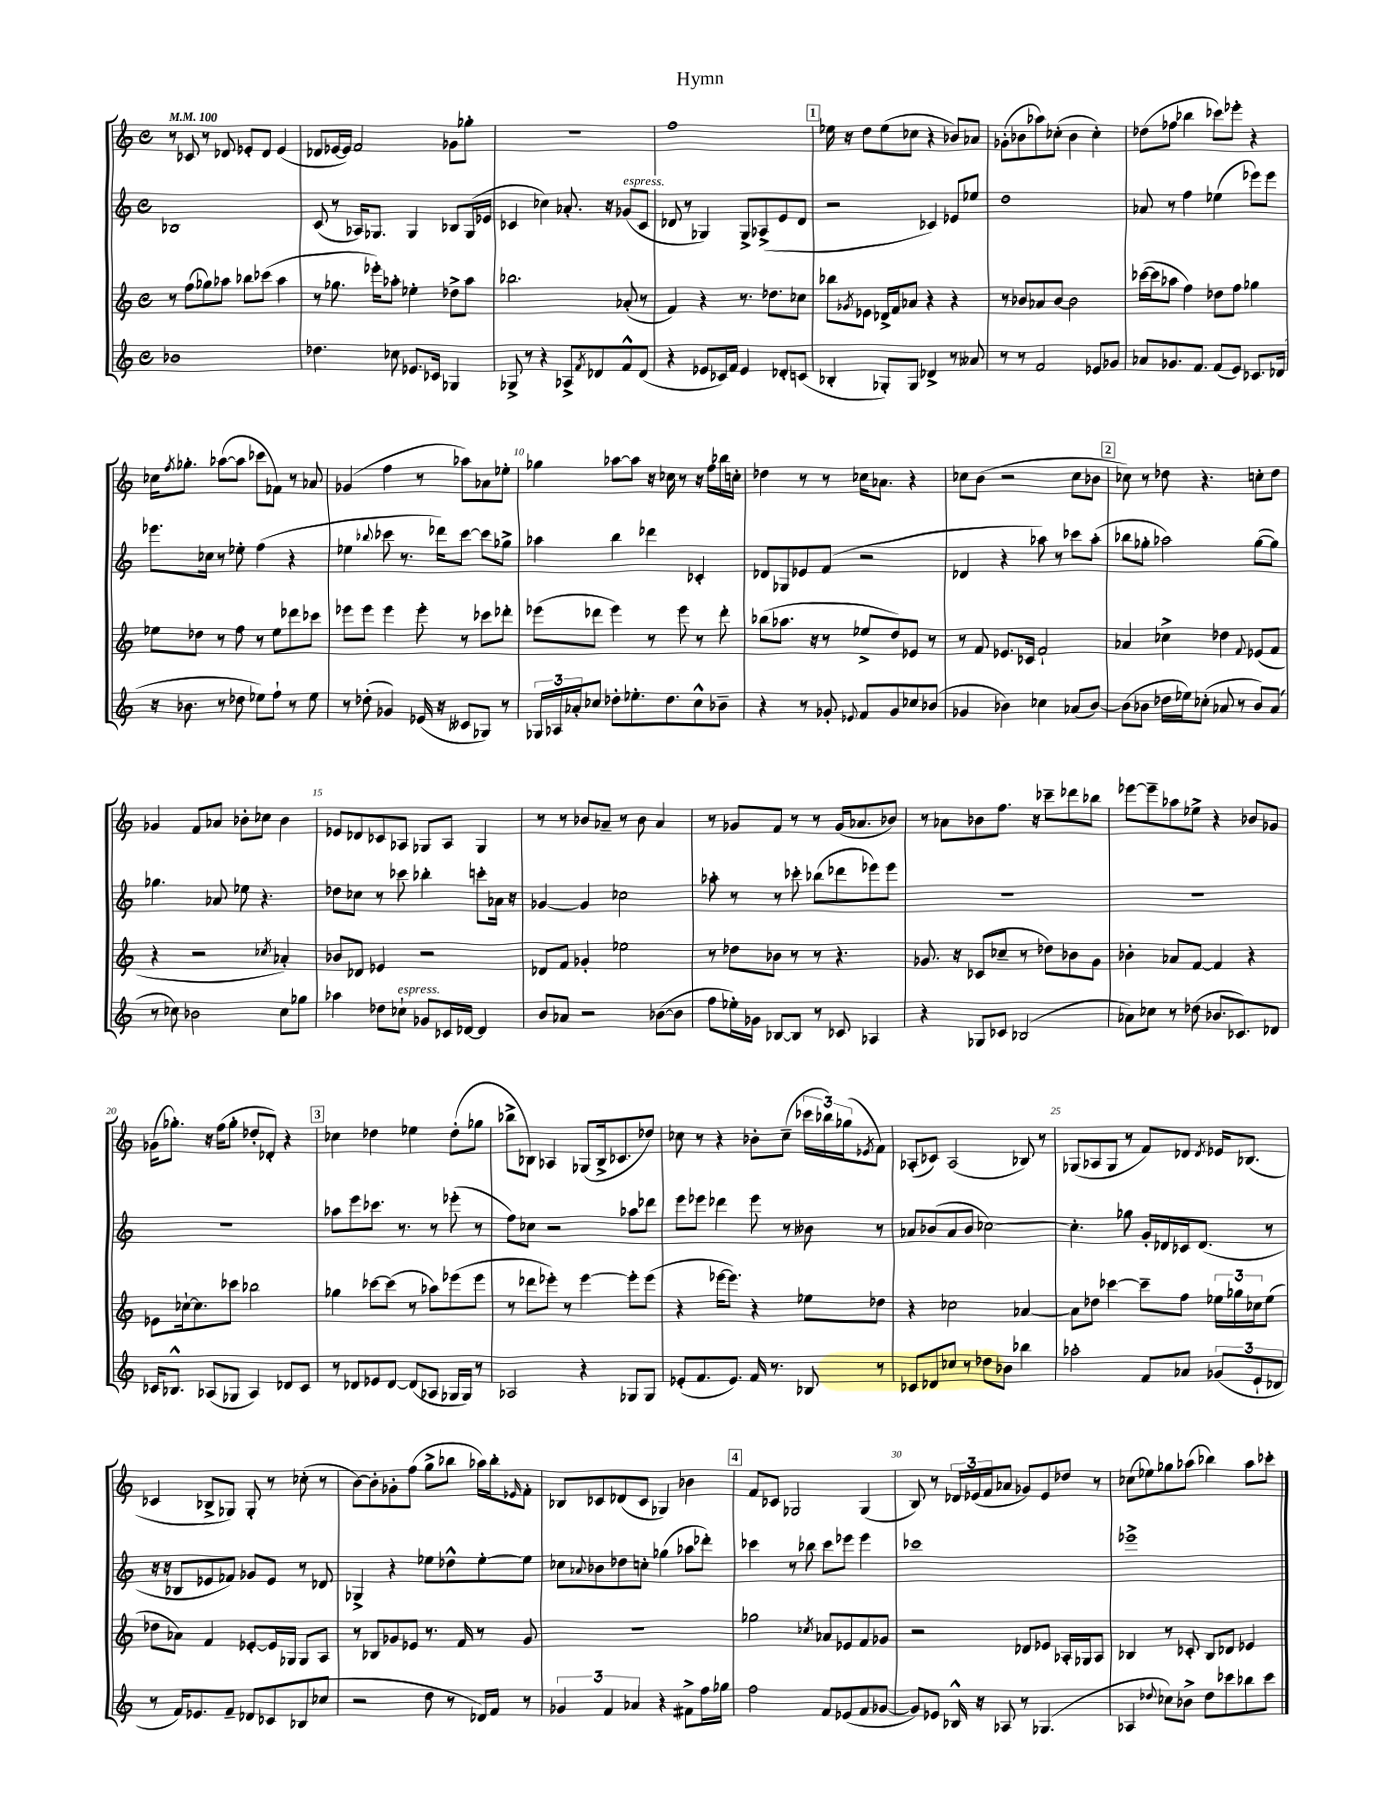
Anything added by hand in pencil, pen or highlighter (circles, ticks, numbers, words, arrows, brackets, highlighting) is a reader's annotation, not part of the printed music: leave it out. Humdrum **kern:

**kern	**kern	**kern	**kern
*staff4	*staff3	*staff2	*staff1
*clefG2	*clefG2	*clefG2	*clefG2
*k[]	*k[]	*k[]	*k[]
*M4/4	*M4/4	*M4/4	*M4/4
*met(c)	*met(c)	*met(c)	*met(c)
*MM100	*MM100	*MM100	*MM100
1b-	8r	1B-	8r
.	(8ff	.	8c-
.	8gg-)	.	8r
.	8aa-	.	8d-
.	8bb-	.	8e-'
.	(8ccc-	.	8d-
.	4aa-	.	(4e-
=	=	=	=
4.dd-	8r	(8c	8d-
.	8.gg-	8r	[16e-
.	.	.	16e-])
.	.	16A-)	2f
.	16eee-')	8.G-	.
8cc-	8aa-'	.	.
8.e-	4ee-'	4G-	.
16c-	.	.	.
4G-	8dd-^	8B-	8g-
.	8aa-	(16G-	8gg-'
.	.	16e-	.
=	=	=	=
8G-^	2.bb-	4c-	1r
8r	.	.	.
4r	.	4cc-)	.
8A-^	.	8.a-'	.
8qf	.	.	.
8d-	.	.	.
.	.	16r	.
8f^^	(8a-'	(8g-	.
(8d-	8r	8c-	.
=	=	=	=
4r	4f)	8d-	1ff
.	.	8r	.
8e-	4r	4G-)	.
16c-)	.	.	.
16f	.	.	.
4e-	8.r	8G-^	.
.	.	(8A-^	.
.	8.dd-	.	.
8d-'	.	8e	.
(8c	8cc-	8d-	.
=	=	=	=
4B-'	8bb-	2r	16ee-
.	.	.	16r
.	8qg-	.	.
.	8e-	.	8dd
8G-')	16d-^	.	(8ee-
.	16f	.	.
8G-	8a-	.	8cc-
4d-^	4r	4c-)	4r
8r	4r	8e-	8b-)
8a--	.	8ee-	8a-
=	=	=	=
8r	8r	1dd	(8g-'
8r	8b-	.	8b-
2f	8a-	.	8aa-)
.	[8b-	.	(8cc-'
.	2b-]	.	4b-
8e-	.	.	4cc-')
8g-	.	.	.
=	=	=	=
8a-	([16ccc-	8a-	(8dd-
.	16ccc-]	.	.
8.g-	8aa-	8r	8ff-
.	4ff)	4ff	4bb-
8.f	.	.	.
(8f	8dd-	(4ee-	8ccc-)
8e)	8ff	.	8eee-'
8.c-	4gg-	8eee-)	4r
.	.	8eee-	.
(16d-	.	.	.
=	=	=	=
16r	8ee-	8.eee-	16cc-
.	.	.	8qff
8.b-	.	.	8.gg-'
.	8dd-	.	.
.	.	16cc-	.
8r	8r	8r	([8aa-
8dd-	8ff	8ee-'	8aa-]
8ee-)	8r	(4ff	8ccc-
8ff`	8ee-	.	8f-)
8r	8ddd-	4r	8r
8ee-	8ccc-	.	8a-
=	=	=	=
8r	8eee-	4ee-	(4g-
(8dd-'	8eee-	.	.
.	.	8qqbb-	.
4g-)	4eee-	8ccc-	4ff
.	.	8.r	.
(16e-	8eee-'	.	8r
16r	.	16ddd-)	.
8c--	8r	[8ccc-	8aa-)
8G-)	8ccc-	8ccc-]	8a-
8r	8ddd-'	8gg-^	8ee-'
=	=	=	=
24G-	(8eee-	4aa-	4gg-
24A-	.	.	.
24a-'	.	.	.
8cc-	8ddd-	.	.
8dd-'	4eee-)	4bb	[8aa-
8.ee-'	.	.	8aa-]
.	8r	4ddd-	16r
8.dd-	.	.	16cc-
.	8eee-	.	8r
8cc-^^	8r	4c-'	16r
.	.	.	16ff
8b-~	8ddd-'	.	16bb-
.	.	.	16cc'
=	=	=	=
4r	(8bb-	8d-	4dd-
.	8.aa-	8G-	.
8r	.	8e-	8r
.	16r	.	.
8g-'	8r	(8f	8r
8qqe-	.	.	.
8f	8ee-^	2r	16cc-
.	.	.	8.a-
8g-	8dd)	.	.
8cc-	8e-	.	4r
(8b-	8r	.	.
=	=	=	=
4g-	8r	4d-	8cc-
.	8f	.	(8b
4b-)	8.e-	4r	2r
.	16c-	.	.
4cc-	2f`	8aa-)	.
.	.	8r	.
(8a-	.	8ccc-	8cc-
[8b-)	.	(8aa-'	8b-
=	=	=	=
(8b-]	4a-	8bb-	8cc-)
8b-	.	8gg-'	8r
16dd-	4cc-^	2aa-)	8dd-
16ee-)	.	.	.
(8cc-'	.	.	4.r
8a-	4dd-	.	.
8r	.	.	.
.	8qqf	.	.
8b-)	(8e-	([8gg-	8cc'
(8a-	8f	8gg-])	8dd-
=	=	=	=
8r	4r	4.gg-	4g-
8cc-)	.	.	.
2b-	2r	.	8f
.	.	8a-	8a-
.	.	8ee-	8b-'
.	.	4.r	8cc-
.	8qcc-	.	.
8cc-	4a-')	.	4b-
8gg-	.	.	.
=	=	=	=
4aa-	8b-	8dd-	8e-
.	8d-	8cc-	8d-
8dd-	4e-	8r	8c-
8cc-`	.	8ccc-	8A-
8g-	2r	4bb-'	8G-
16c-	.	.	8A-
[16d-	.	.	.
4d-]	.	8ccc'	4G-
.	.	16a-	.
.	.	16r	.
=	=	=	=
8b	8d-	[4g-	8r
8a-	8f	.	8r
2r	4g-'	4g-]	8b-
.	.	.	8a-~
.	2ee-	2cc-	8r
.	.	.	8b-
([8b-	.	.	4a-
8b-]	.	.	.
=	=	=	=
8ff	8r	8aa-'	8r
16ee-')	8dd-	8r	8g-
16g-	.	.	.
[8B-	8b-	8r	8f
8B-]	8r	8ccc-'	8r
8r	8r	(8bb-	8r
8c-	4.r	8ddd-	(16g-
.	.	.	8.a-
4A-	.	8eee-)	.
.	.	8eee-	8b-)
=	=	=	=
4r	8.g-	1r	8r
.	.	.	8a-
.	16r	.	.
8G-	(8c-	.	8b-
8c-	8cc-~	.	8.ff
(2B-	8r	.	.
.	.	.	16r
.	8dd-)	.	8ccc-~
.	8b-	.	8ddd-
.	8g-	.	8bb-
=	=	=	=
8a-)	4b-'	1r	[8eee-
8cc-	.	.	8eee-~]
8r	8a-	.	8aa-
(8dd-	[8f	.	8ee-^
8.b-	4f]	.	4r
8.c-)	.	.	.
.	4r	.	8b-
8d-	.	.	8g-
=	=	=	=
16c-	8e-	1r	(16g-
8.B-^^	.	.	8.gg-')
.	[16cc-`	.	.
.	8.cc-]	.	.
(8A-	.	.	16r
.	.	.	(16ff
8G-	8ccc-	.	8gg-'
4A-)	2bb-	.	8dd-'
.	.	.	8d-')
8d-	.	.	4r
8c-	.	.	.
=	=	=	=
8r	4gg-	8aa-	4cc-
8d-	.	8eee	.
8e-	[8ccc-	8.ccc-	4dd-
[8d-	(8ccc-]	.	.
.	.	8.r	.
(8d-]	8r	.	4ee-
8A-	8aa-)	8r	.
16G-	(8eee-	(8eee-'	(8dd-'
16G-)	.	.	.
8r	8eee-	8r	8gg-
=	=	=	=
2A-	8r	8ff)	8bb-^
.	8ddd-	8cc-	8B-)
.	8eee-')	2r	4A-
.	8r	.	.
4r	[4eee-	.	(8G-
.	.	.	16B-^
.	.	.	8.c-
8G-	8eee-']	8aa-	.
8G-	(8eee-	8ddd-	8dd-)
=	=	=	=
(8e-'	4r	8eee	8cc-
8.f	.	8eee-	8r
.	[16eee-	4ddd-	4r
8.e-)	8.eee-])	.	.
16f	4r	8eee-	8b-'
8.r	.	.	.
.	.	8r	(8cc-~
8B-	8ee-	8b--	24ccc-
.	.	.	24bb-)
.	.	.	(24gg-
.	.	.	8qe-
8r	8dd-	8r	8f)
=	=	=	=
8c-	4r	8a-	(8A-'
8d-	.	(8b-	8c-)
8cc-	2cc-	8a-	(2A-
8r	.	8b-	.
8dd-	.	[2cc-)	.
8b-	.	.	.
4bb-	[4a-	.	8B-)
.	.	.	8r
=	=	=	=
2aa-'	8a-]	4.cc-']	(8G-
.	8dd-	.	8A-
.	[4ccc-	.	8G-
.	.	8gg-	8r
8f	8ccc-~]	16g'	8f)
.	.	16d-	.
8a-	8ff	16c-	8d-
.	.	(8.d-	.
.	.	.	8qd-
(12g-	24ee-	.	16e-
.	24gg-	.	.
.	.	.	(8.B-
12e`	24cc-	.	.
.	(8ee-	8r	.
12d-	.	.	.
=	=	=	=
8r	8dd-	16r	4c-
.	.	16r	.
16f)	8a-)	8B-	.
8.e-	.	.	.
.	4f	8e-	8B-^
8f~	.	8f-)	8G-)
8d-	[8e-'	8g-	8G-'
8c-	16e-]	8e-	8r
.	16G-	.	.
(8B-	8G-	8r	(8cc-'
8cc-	8A	8d-	8r
=	=	=	=
2r	8r	4G-^	[8b)
.	8B-	.	8b']
.	8g-	4r	8g-'
.	8e-	.	(8ff
8dd	8.r	8ee-	8gg^
8r	.	8dd-^^	8bb-
.	16f	.	.
16d-)	8r	[8ee-'	16aa-)
16f	.	.	16bb-'
.	.	.	16qqe-
8r	8g-	8ee-]	8f'
=	=	=	=
6g-	1r	8cc-	8B-
.	.	8qqa-	.
.	.	8b-	8c-
6f	.	.	.
.	.	8dd-	(8d-
6a-	.	.	.
.	.	8cc'	8c-
4r	.	(4gg-	4G-)
8f#^	.	8aa-	4b-
16ff	.	8ddd-')	.
16gg-	.	.	.
=	=	=	=
2ff	2gg-	4ccc-	8f
.	.	.	8c-
.	.	8r	2G-
.	.	8bb-	.
.	8qcc-	.	.
8f	8a-	8ccc-	.
(8e-	8e-	8eee-	.
8f	8f	4eee-	(4G-
[8g-	8g-	.	.
=	=	=	=
8g-])	2r	1ccc-	8B)
8e-	.	.	8r
16B-^^	.	.	24d-
.	.	.	(24e-
16r	.	.	.
.	.	.	24f
8A-	.	.	8a-
8r	8d-	.	8g-)
(4.G-	8e-	.	8e-
.	16A-'	.	8dd-
.	16G-	.	.
.	8A-	.	8r
=	=	=	=
4A-	4B-	1eee-^	(8cc-
.	.	.	8ee-)
8qqdd-	.	.	.
8cc-)	8r	.	8gg-
8b-^	8c-'	.	(8aa-
8dd-	8B-	.	4bb-)
8ccc-	8d-	.	.
8bb-	4e-	.	8aa-
8ccc-	.	.	8ccc-'
==	==	==	==
*-	*-	*-	*-
